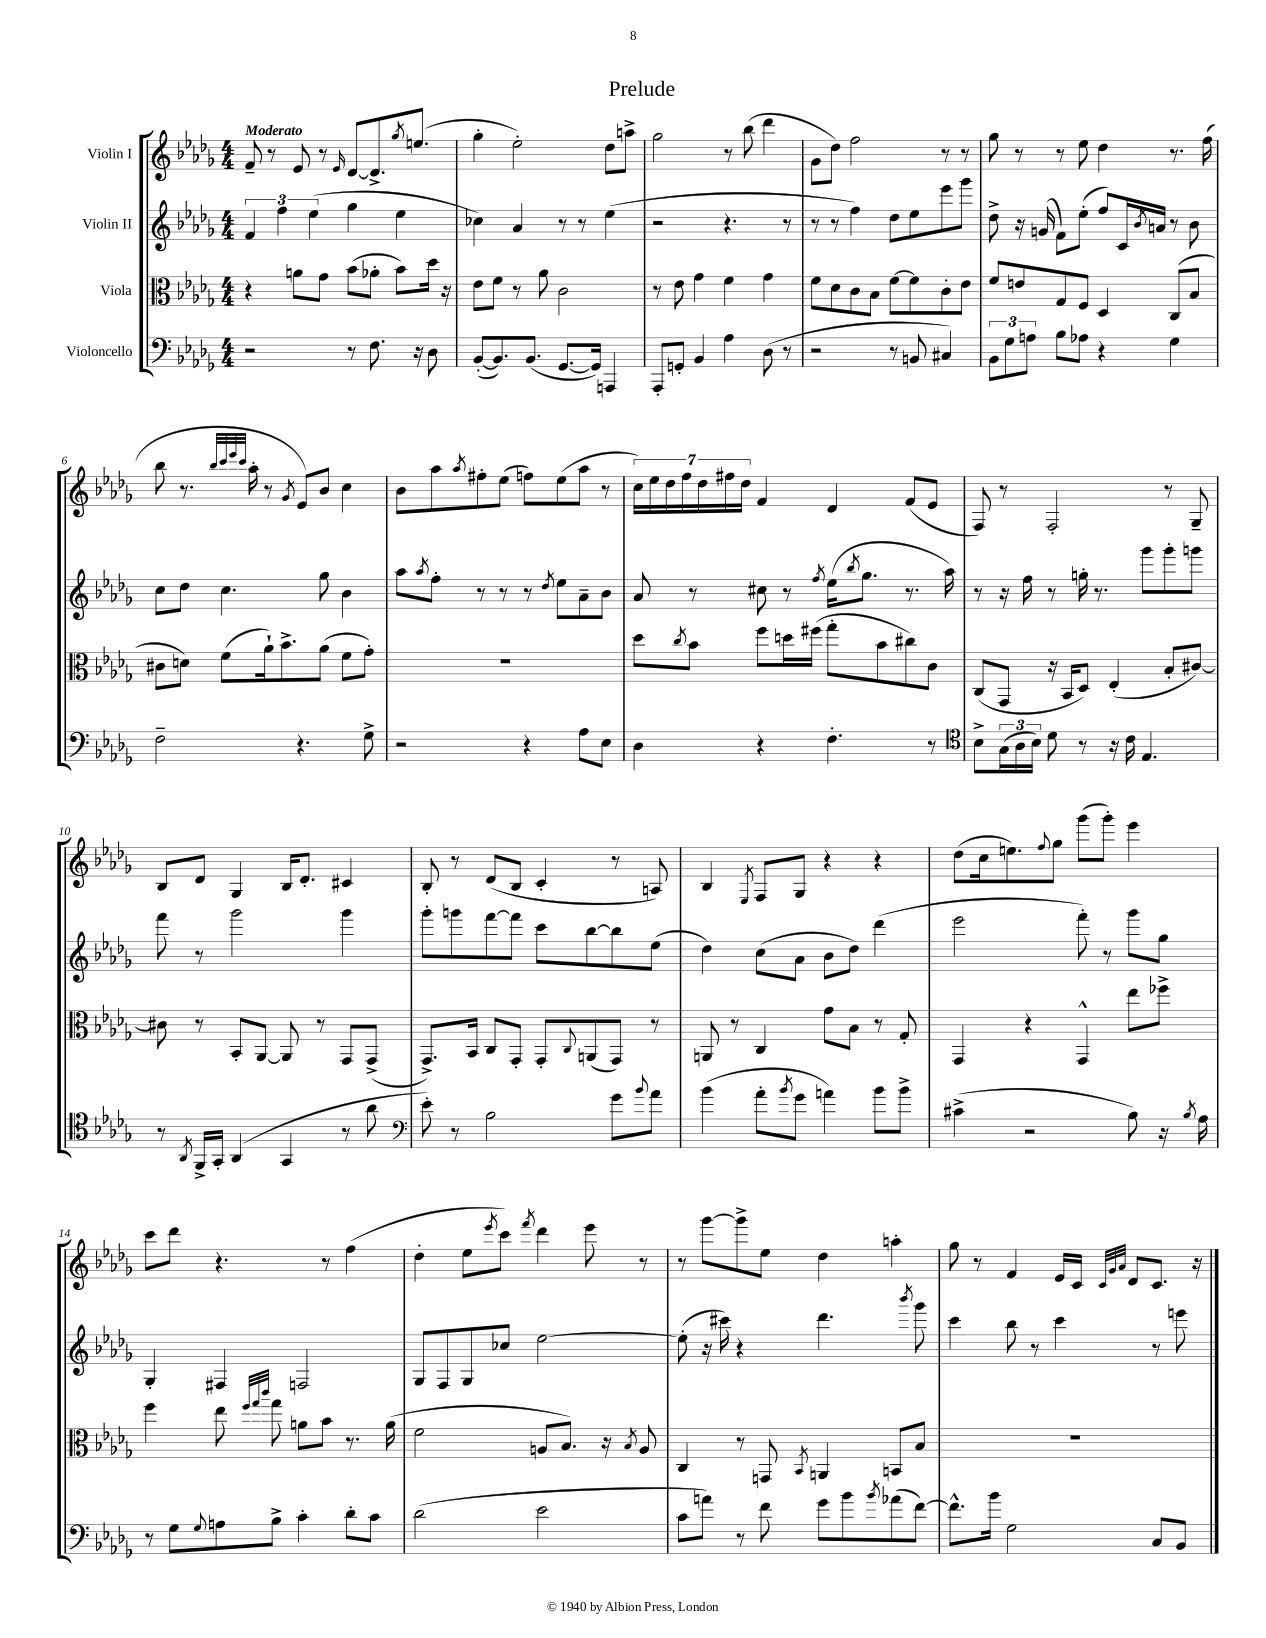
\header { title = "Prelude" }
<<
\new StaffGroup <<
\new Staff = "s0" \with { instrumentName = "Violin I" } {
    \clef treble \key des \major \numericTimeSignature \time 4/4 \tempo "Moderato"
    f'8-- r8 ees'8 r8 \grace { ees'16 } des'8~ des'8.-> \acciaccatura { ges''8 } e''8.( |
    ges''4-. ees''2-.) des''8 a''8-> |
    ges''2 r8 bes''8( des'''4 |
    ges'8 des''8) f''2 r8 r8 |
    ges''8 r8 r8 ees''8 des''4 r8. f''16( |
    bes''8 r8. \grace { bes''32 c'''32 ees'''32 c'''32 } aes''16-. r8 \acciaccatura { ges'8 } ees'8) bes'8 c''4 |
    bes'8 aes''8 \acciaccatura { aes''8 } fis''8-. ees''8( f''8) ees''8( aes''8 r8 |
    \tuplet 7/4 { c''16) ees''16 des''16 f''16 des''16 fis''16 des''16 } f'4 des'4 f'8( ees'8 |
    f8) r8 f2-. r8 ges8-- |
    bes8 des'8 ges4 bes16 des'8.-. cis'4 |
    bes8-. r8 des'8( bes8 c'4-. r8 a8) |
    bes4 \acciaccatura { ees8 } f8 ges8 r4 r4 |
    des''8( c''16 e''8.) \appoggiatura { f''8 } ges''8 ges'''8( ges'''8-.) ees'''4 |
    c'''8 des'''8 r4. r8 f''4( |
    des''4-. ees''8 \acciaccatura { ees'''8 } c'''8) \acciaccatura { f'''8 } des'''4 ees'''8 r8 |
    r8 ges'''8~ ges'''8-> ees''8 des''4 a''4-. |
    ges''8 r8 f'4 ees'16 c'16 \grace { c'32 ges'32 aes'32 } des'8 c'8. r16 \bar "|." |
}
\new Staff = "s1" \with { instrumentName = "Violin II" } {
    \clef treble \key des \major \numericTimeSignature \time 4/4
    \tuplet 3/2 { f'4 f''4 ees''4( } ges''4 ees''4 |
    ces''4) aes'4 r8 r8 ees''4( |
    r2 r4. r8 |
    r8 r8 f''4) des''8 ees''8 ees'''8 ges'''8 |
    des''8-> r16 g'16( f'8) ees''8-.( f''8) c'16 \acciaccatura { bes'8 } a'16 r8 bes'8 |
    c''8 des''8 c''4. ges''8 bes'4 |
    aes''8 \acciaccatura { aes''8 } f''8-. r8 r8 r8 \acciaccatura { des''8 } ees''8 aes'8-- bes'8 |
    aes'8 r8 cis''8 r8 \acciaccatura { f''8 } ees''16( \acciaccatura { bes''8 } ges''8. r8. aes''16) |
    r8 r16 f''16 r8 g''16-. r8. ges'''8 ges'''8-. g'''8 |
    f'''8 r8 ges'''2 ges'''4 |
    ges'''8-. g'''8 f'''8~ f'''8 c'''8 bes''8~ bes''8 ees''8( |
    des''4) c''8( aes'8 bes'8 des''8) des'''4( |
    ees'''2 f'''8-.) r8 ges'''8 ges''8 |
    ges4-. fis4 f2 |
    ges8 f8 ges8 ces''8 ees''2~ |
    ees''8-.( r16 cis'''16) r4 des'''4. \acciaccatura { bes'''8 } ges'''8 |
    c'''4 bes''8 r8 c'''4 r8 e'''8 \bar "|." |
}
\new Staff = "s2" \with { instrumentName = "Viola" } {
    \clef alto \key des \major \numericTimeSignature \time 4/4
    r4 a'8 ges'8 bes'8( aes'8-. bes'8) des''16 r16 |
    ees'8 f'8 r8 aes'8 c'2 |
    r8 ees'8 ges'4 f'4 ges'4 |
    f'8 des'8 c'8 bes8 f'8~ f'8 c'8-. ees'8 |
    f'8 e'8 ges8 f8 des4 c8( bes8 |
    cis'8 d'8) f'8( aes'16-!) bes'8.-> aes'8( f'8 ges'8-.) |
    R1 |
    des''8 \acciaccatura { c''8 } bes'8 f''8 d''16 fis''16( ges''8-. bes'8 cis''8) c'8 |
    c8( ges,8 r16 bes,16 des8) ees4-.( bes8-. cis'8~) |
    cis'8 r8 bes,8-. aes,8~ aes,8 r8 ges,8 ges,8->( |
    ges,8.->) bes,16 c8 ges,8-. ges,8-. \appoggiatura { c8 } a,8( ges,8) r8 |
    a,8 r8 c4 ges'8 bes8 r8 ges8-. |
    ges,4 r4 ges,4-^ ees''8 fes''8-> |
    f''4 ees''8 \grace { f''32 ges''32 c'''32 } ges''8 a'8 bes'8 r8. a'16( |
    f'2 a8 bes8.) r16 \acciaccatura { bes8 } a8 |
    c4 r8 g,8 \acciaccatura { bes,8 } a,4 b,8 bes8 |
    R1 \bar "|." |
}
\new Staff = "s3" \with { instrumentName = "Violoncello" } {
    \clef bass \key des \major \numericTimeSignature \time 4/4
    r2 r8 f8. r16 des8 |
    bes,8~-.( bes,8.) bes,8.( ges,8.~ ges,16) a,,4 |
    aes,,8-. g,8-. bes,4 aes4 des8( r8 |
    r2 r8 b,8 cis4) |
    \tuplet 3/2 { bes,8 ges8 a8 } bes8 aes8 r4 ges4 |
    f2-- r4. ges8-> |
    r2 r4 aes8 ees8 |
    des4 r4 f4.-. r8 |
    \clef tenor bes8-> \tuplet 3/2 { ges16( aes16 bes16) } des'8 r8 r16 c'16 ees4. |
    r8 \acciaccatura { aes,8 } f,16-> ges,16-. aes,4( ges,4 r8 aes'8 |
    \clef bass ees'8-.) r8 bes2 ges'8 \appoggiatura { bes'8 } aes'8 |
    bes'4( aes'8-. \acciaccatura { bes'8 } ges'8 a'4) bes'8 bes'8-> |
    cis'4->( r2 bes8) r16 \acciaccatura { bes8 } aes16 |
    r8 ges8 \appoggiatura { ges8 } a8 bes8-> c'4-. des'8-. c'8 |
    des'2( ees'2 |
    c'8 a'8) r8 f'8 ges'8 bes'8 \acciaccatura { bes'8 } aes'8( f'8~) |
    f'8.-^ bes'16 ges2 c8 bes,8 \bar "|." |
}
>>
>>
